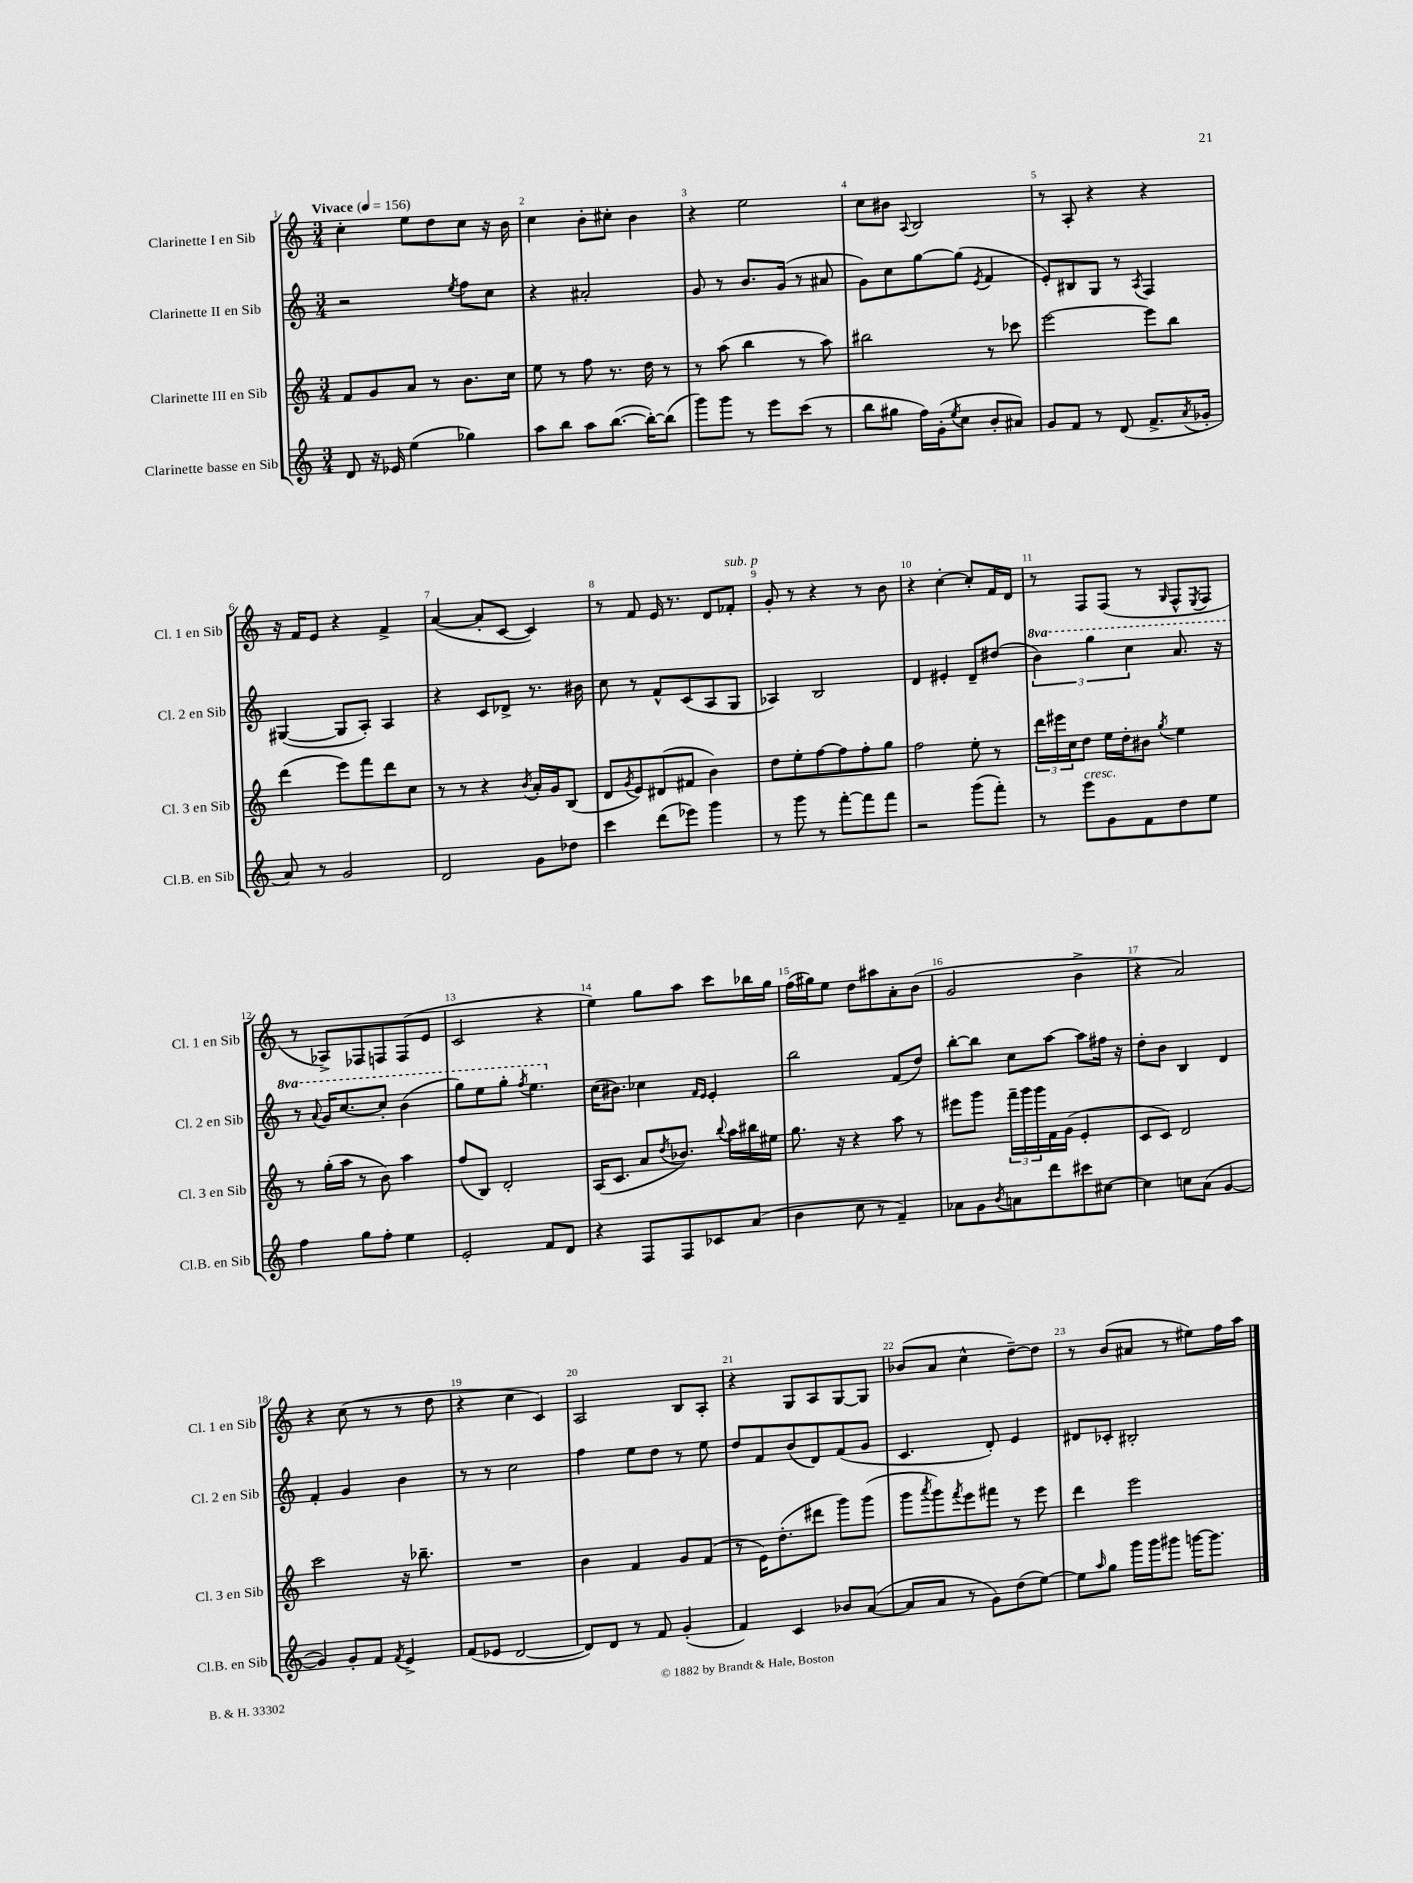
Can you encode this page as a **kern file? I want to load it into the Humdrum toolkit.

**kern	**kern	**kern	**kern
*staff4	*staff3	*staff2	*staff1
*clefG2	*clefG2	*clefG2	*clefG2
*k[]	*k[]	*k[]	*k[]
*M3/4	*M3/4	*M3/4	*M3/4
*MM156	*MM156	*MM156	*MM156
8d/	8f/L	2r	4cc'\
16r	8g/	.	.
16e-/	.	.	.
(4ee\	8a/J	.	8ee\L
.	8r	.	8dd\
.	.	8qee/	.
4gg-\)	8.b\L	8ff\L	8cc\J
.	.	8cc\J	16r
.	16cc\Jk	.	16b\
=	=	=	=
8aa\L	8ee\	4r	4cc\
8bb\J	8r	.	.
8aa\L	8ff\	2a#'/	8b'\L
([8.bb\J	8.r	.	8cc#'\J
.	.	.	4b\
16bb'\_LK)	16dd\	.	.
(8bb\]J	8r	.	.
=	=	=	=
8ggg\L)	8r	8g/	4r
8ggg\J	(8aa\	8r	.
8r	4bb\	8.b/L	2ee\
8eee\L	.	.	.
.	.	(16g/Jk	.
(8ccc\J	8r	8r	.
8r	8aa\)	8a#/	.
=	=	=	=
8bb\L	2bb#\	8g\L)	8cc\L
8gg#\J	.	8cc\	8b#\J
.	.	.	8qqA/
16ff\LL)	.	[8gg\	2B/
(16g'\J	.	.	.
8qee/	.	.	.
8cc\J	.	(8gg\]J	.
.	.	8qe/	.
8b'/L	8r	4f/	.
8a#/J)	8ccc-\	.	.
=	=	=	=
8g/L	[2eee\	8e'/L)	8r
8f/J	.	8B#/	8A'/
8r	.	8G/J	4r
(8d/	.	8r	.
.	.	8qA/	.
8.f^/L	8eee\]L	4F/	4r
.	8bb\J	.	.
8qa/	.	.	.
16g-'/Jk	.	.	.
=	=	=	=
8a/)	(4ddd\	([4G#/	16r
.	.	.	16f/LK
8r	.	.	8e/J
2g/	8eee\L)	8G#/]L	4r
.	8fff\	8A'/J)	.
.	8ddd\	4A/	4f^/
.	8cc\J	.	.
=	=	=	=
2d/	8r	4r	([4a/
.	8r	.	.
.	4r	8c/L	8a'/]L
.	.	8d-^/J	[8c/J
.	8qb/	.	.
8g\L	16a'/LL	8.r	4c/])
.	16g/J	.	.
8dd-\J	(8B/J	.	.
.	.	16b#\	.
=	=	=	=
4ccc\	8d/L	8cc\	8r
.	8qg/	.	.
.	8e/)	8r	8f/
(8ddd\L	(8d#/	8f^^/L	16e/
.	.	.	8.r
8eee-\J)	8f#/J	(8c/	.
4ggg\	4b\)	8A/	8d/L
.	.	8G/J	8f-'/J
=	=	=	=
8r	8dd\L	4A-/)	8g'/
8ggg\	8ee'\	.	8r
8r	[8ff\	2B/	4r
[8fff'\L	8ff\]	.	.
8fff\]	8ff'\	.	8r
8fff\J	8gg\J	.	8b\
=	=	=	=
2r	2ff\	4d/	4r
.	.	4e#'/	[4cc'\
(8ggg\L	8ee'\	8d~/L	8cc'/]L
8fff'\J)	8r	(8dd#/J	16f/L
.	.	.	16d/JJ
=	=	=	=
8r	24ddd\LL	6bb\)	8r
.	24eee#\	.	.
.	24cc\J	.	.
8eee\L	8dd\J	.	8F/L
.	.	6ggg\	.
8g\	16ee\LL	.	(8F/J
.	16dd'\J	.	.
.	.	6ccc\	.
8f\	8b#\J	.	8r
.	8qgg/	.	16qqG/
8dd\	4ee\	8.aa/	8F^^/L
.	.	.	8qE/
8ee\J	.	.	8F/J
.	.	16r	.
=	=	=	=
4ff\	8r	8r	8r
.	.	8qqaa/	.
.	(16gg'\LL	16gg/LK	8A-^/L)
.	16aa\JJ	[8.ccc/	.
8gg\L	8r	.	8F-/
8ff'\J	8b\)	8ccc'/]J	8F/
4ee\	4aa\	(4bb\	(8F/
.	.	.	8e/J
=	=	=	=
2e'/	(8ff/L	8ggg\L)	2c/
.	8B/J)	8eee\	.
.	2d'/	8ggg'\J	.
.	.	8qfff/	.
.	.	4.eee\	.
8f/L	.	.	4r
8d/J	.	.	.
=	=	=	=
4r	(16A/LK	(16cc\LK	4ee\)
.	8.c/J	8.b#\J)	.
8F/L	8a/L	4cc-\	8gg\L
.	8qdd/	.	.
8F/	8.b-/J)	.	8aa\J
.	.	16qqf/LL	.
.	.	16qqe/JJ	.
8c-/	.	4e'/	8ccc\L
.	8qqbb/	.	.
.	16aa\LL	.	.
(8a/J	16bb#\	.	16bb-\L
.	16ee#\JJ	.	16gg\JJ
=	=	=	=
4b\	8.gg\	2bb\	(16ff\LL
.	.	.	16gg#\J)
.	.	.	8ee\J
.	16r	.	.
8cc\	4r	.	8dd\L
8r	.	.	8aa#\
4f~/)	8aa\	(8f/L	8a'\
.	8r	8dd/J)	(8b\J
=	=	=	=
8a-\L	8eee#\L	[8bb'\L	2g/
8g\	8ggg\J	8bb\]J	.
8qb/	.	.	.
8a\	24fff~\LL	8cc\L	.
.	24ggg\	.	.
.	24ggg\	.	.
8ddd\	16f\	[8aa\J	.
.	(16g\JJ	.	.
8ccc#\	4e'/	8aa\]L	4b^\
[8cc#\J	.	16ff#\Jk	.
.	.	16r	.
=	=	=	=
4cc#\]	8c/L	8dd'\L	4r
.	8c/J)	8b\J	.
8cc\L	2d/	4B/	2a/)
(8a\J	.	.	.
[4g/	.	4d/	.
=	=	=	=
4g/])	2ccc\	4f'/	4r
8g'/L	.	4g/	(8cc\
8f/J	.	.	8r
8qf/	.	.	.
4e^/	16r	4b\	8r
.	8.bb-~\	.	.
.	.	.	8dd\
=	=	=	=
(8f/L	2.r	8r	4r
8e-/J	.	8r	.
[2d/	.	2cc\	4cc\
.	.	.	4c/)
=	=	=	=
8d/]L)	4b\	4ff\	2A/
8d/J	.	.	.
8r	4f/	8ee\L	.
8f/	.	8dd\J	.
(4g'/	8g/L	8r	8B/L
.	(8f/J	8ee\	8A'/J
=	=	=	=
4f/)	8r	8dd/L	4r
.	16e\LK)	8f/	.
.	(8.dd'\	.	.
4c/	.	(8b/	8G/L
.	8ddd#\J	8d/)	8A/
8b-/L	8ggg\L)	(8f/	[8G/
([8a/J	(8ggg\J	8g/J	8G/]J
=	=	=	=
8a/]L	8ggg\L	4.c/	(8b-/L
.	8qaaa/	.	.
8a/J	8ggg\)	.	8a/J
.	8qfff/	.	.
8r	8eee\	.	4cc^^\
8g\L)	8fff#\J	8d'/)	.
(8dd\	8r	4e/	[8dd~\L)
[8ee\J)	8eee\	.	8dd\]J
=	=	=	=
8ee\]L	4ddd\	8d#/L	8r
16qqaa/	.	.	.
8gg\J	.	8c-'/J	(8b/L
16ggg\LL	2eee\	2B#'/	8a#/J
16ggg\J	.	.	.
8ggg#\J	.	.	8r
[16ggg\LK	.	.	8ee#\L)
8.ggg\]J	.	.	.
.	.	.	16ff\L
.	.	.	16aa\JJ
==	==	==	==
*-	*-	*-	*-
